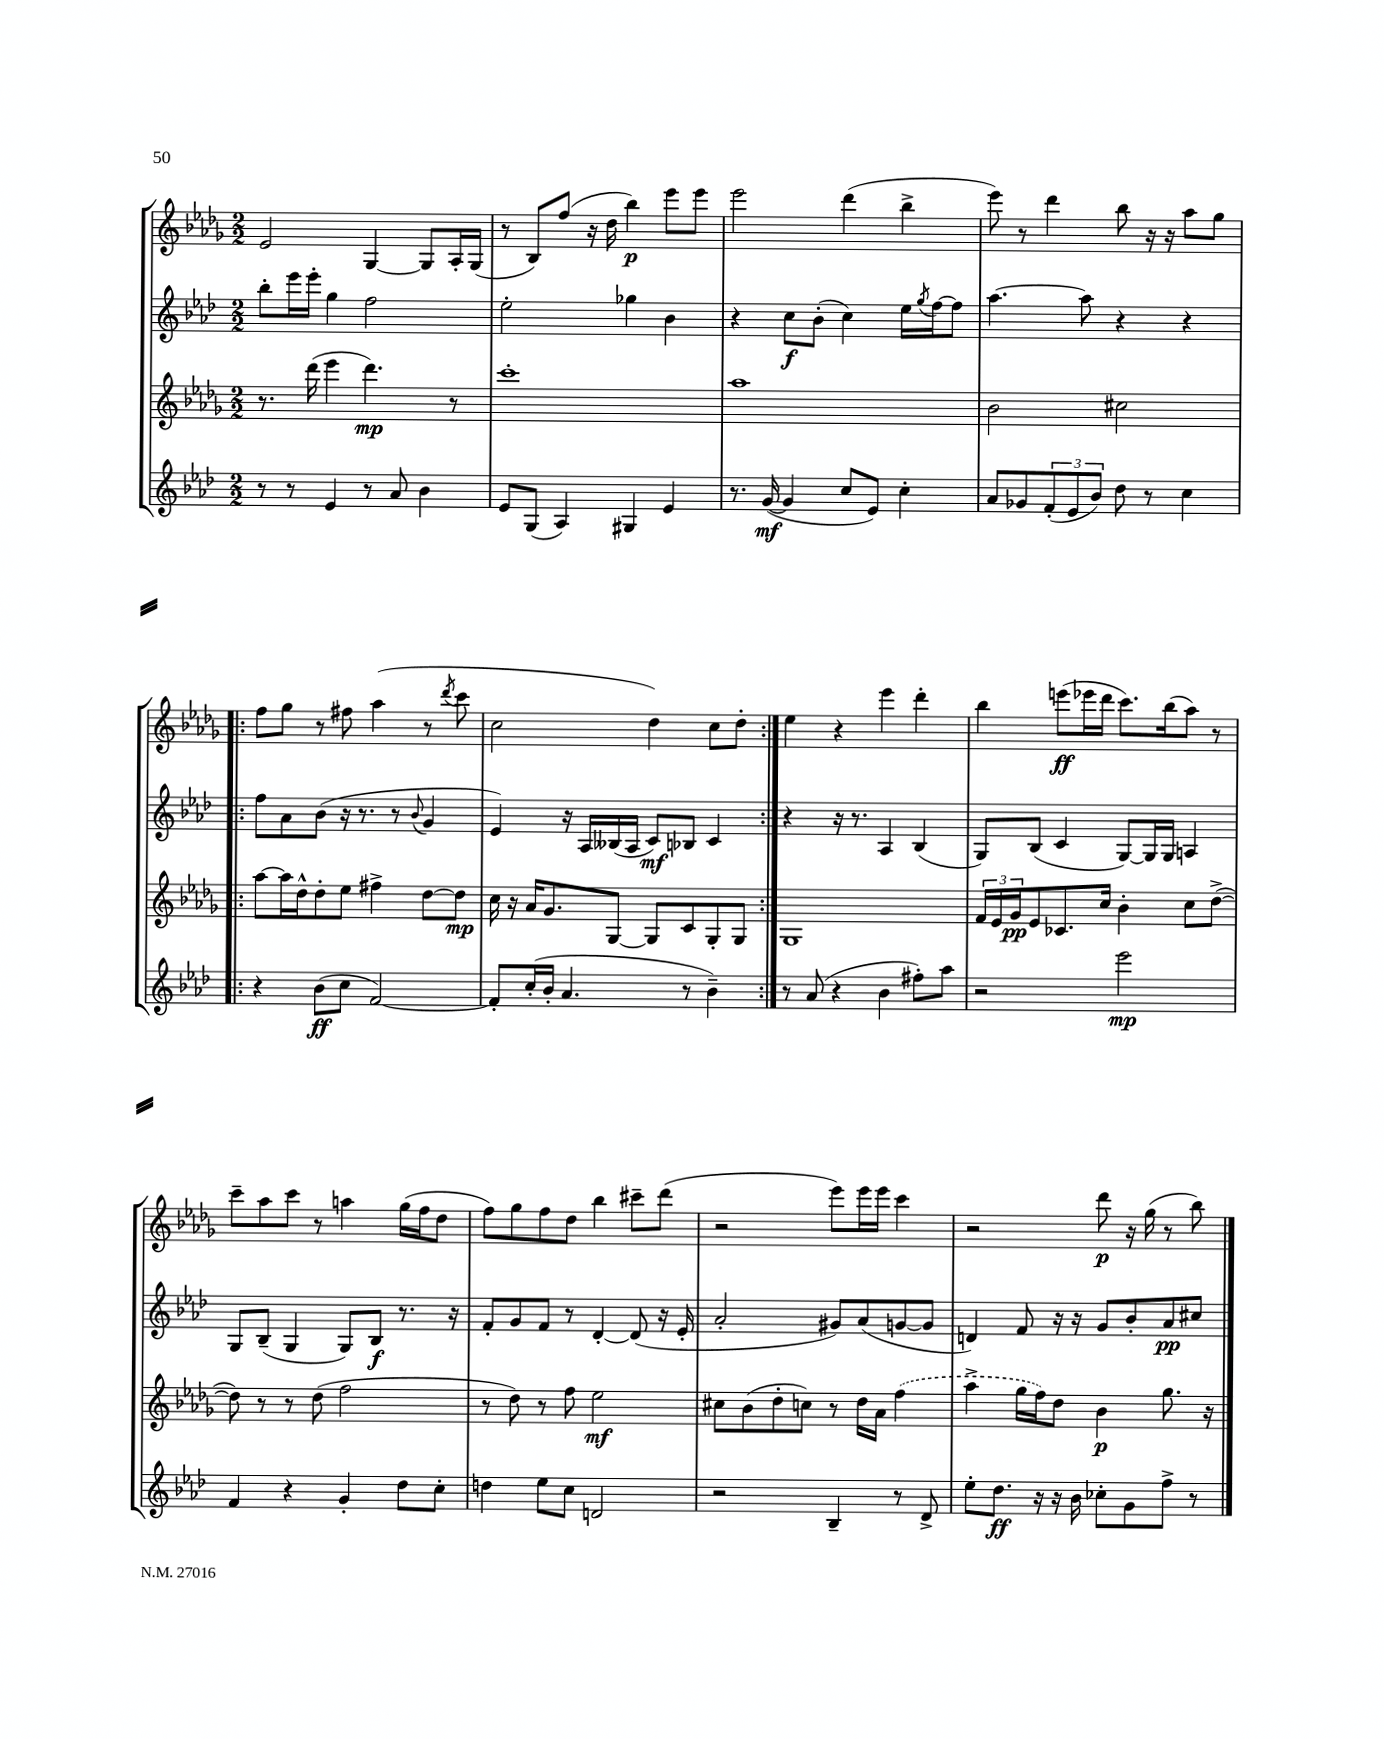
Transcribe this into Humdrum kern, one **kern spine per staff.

**kern	**dynam	**kern	**dynam	**kern	**dynam	**kern	**dynam
*part4	*part4	*part3	*part3	*part2	*part2	*part1	*part1
*staff4	*staff4	*staff3	*staff3	*staff2	*staff2	*staff1	*staff1
*clefG2	*	*clefG2	*	*clefG2	*	*clefG2	*
*k[b-e-a-d-]	*	*k[b-e-a-d-g-]	*	*k[b-e-a-d-]	*	*k[b-e-a-d-g-]	*
*M2/2	*	*M2/2	*	*M2/2	*	*M2/2	*
=96	=96	=96	=96	=96	=96	=96	=96
8r	.	8.r	.	8bb-'\L	.	2e-/	.
8r	.	.	.	16eee-\L	.	.	.
.	.	(16ddd-\	.	16eee-'\JJ	.	.	.
4e-/	.	4eee-\	.	4gg\	.	.	.
8r	.	4.ddd-\)	mp	2ff\	.	[4G-/	.
8a-/	.	.	.	.	.	.	.
4b-\	.	.	.	.	.	8G-/L]	.
.	.	8r	.	.	.	16A-'/L	.
.	.	.	.	.	.	(16G-/JJ	.
=97	=97	=97	=97	=97	=97	=97	=97
8e-/L	.	1ccc'	.	2ee-'\	.	8r	.
(8G/J	.	.	.	.	.	8B-/L)	.
4A-/)	.	.	.	.	.	(8ff/J	.
.	.	.	.	.	.	16r	.
.	.	.	.	.	.	16dd-\	.
4G#X/	.	.	.	4gg-X\	.	4bb-\)	p
4e-/	.	.	.	4b-\	.	8eee-\L	.
.	.	.	.	.	.	8eee-\J	.
=98	=98	=98	=98	=98	=98	=98	=98
8.r	.	1aa-	.	4r	.	2eee-\	.
([16g/	mf	.	.	.	.	.	.
4g/]	.	.	.	8cc\L	f	.	.
.	.	.	.	(8b-'\J	.	.	.
8cc/L	.	.	.	4cc\)	.	(4ddd-\	.
8e-/J)	.	.	.	.	.	.	.
4cc'\	.	.	.	16ee-\LL	.	4bb-^\	.
.	.	.	.	8qgg/	.	.	.
.	.	.	.	[16ff\J	.	.	.
.	.	.	.	8ff\J]	.	.	.
=99	=99	=99	=99	=99	=99	=99	=99
8a-/L	.	2b-\	.	[4.aa-\	.	8eee-\)	.
8g-X/	.	.	.	.	.	8r	.
(12f'/	.	.	.	.	.	4ddd-\	.
12e-/	.	.	.	.	.	.	.
.	.	.	.	8aa-\]	.	.	.
12b-/J)	.	.	.	.	.	.	.
8dd-\	.	2cc#X\	.	4r	.	8bb-\	.
8r	.	.	.	.	.	16r	.
.	.	.	.	.	.	16r	.
4cc\	.	.	.	4r	.	8aa-\L	.
.	.	.	.	.	.	8gg-\J	.
!!LO:LB:g=z
=100!|:	=100!|:	=100!|:	=100!|:	=100!|:	=100!|:	=100!|:	=100!|:
4r	.	[8aa-\L	.	8ff\L	.	8ff\L	.
.	.	16aa-\L]	.	8a-\	.	8gg-\J	.
.	.	16dd-^^\J	.	.	.	.	.
(8b-\L	ff	8dd-'\	.	(8b-\J	.	8r	.
8cc\J	.	8ee-\J	.	16r	.	8ff#X\	.
.	.	.	.	8.r	.	.	.
[2f/)	.	4ff#X^\	.	.	.	(4aa-\	.
.	.	.	.	8r	.	.	.
.	.	.	.	8qqb-/	.	.	.
.	.	[8dd-\L	.	4g/	.	8r	.
.	.	.	.	.	.	8qddd-/	.
.	.	8dd-\J]	mp	.	.	8ccc\	.
=101	=101	=101	=101	=101	=101	=101	=101
8f'/L]	.	16cc\	.	4e-/)	.	2cc\	.
.	.	16r	.	.	.	.	.
(16cc'/L	.	16a-/KL	.	.	.	.	.
16b-'/JJ	.	8.g-/	.	.	.	.	.
4.a-/	.	.	.	16r	.	.	.
.	.	.	.	16A-/LL	.	.	.
.	.	[8G-/J	.	(16B--X/	.	.	.
.	.	.	.	16A-/JJ	.	.	.
.	.	8G-/L]	.	8c/L)	mf	4dd-\)	.
8r	.	8c/	.	8B-X/J	.	.	.
4b-~\)	.	8G-'/	.	4c/	.	8cc\L	.
.	.	8G-/J	.	.	.	8dd-'\J	.
=102:|!	=102:|!	=102:|!	=102:|!	=102:|!	=102:|!	=102:|!	=102:|!
8r	.	1G-	.	4r	.	4ee-\	.
(8a-/	.	.	.	.	.	.	.
4r	.	.	.	16r	.	4r	.
.	.	.	.	8.r	.	.	.
4b-\	.	.	.	4A-/	.	4eee-\	.
8ff#X'\L)	.	.	.	(4B-/	.	4ddd-'\	.
8aa-\J	.	.	.	.	.	.	.
=103	=103	=103	=103	=103	=103	=103	=103
2r	.	24f/LL	.	8G/L)	.	4bb-\	.
.	.	24e-/	.	.	.	.	.
.	.	24g-/J	pp	.	.	.	.
.	.	8e-/	.	(8B-/J	.	.	.
.	.	8.c-X/	.	4c/	.	(8eeen\L	ff
.	.	.	.	.	.	16eee-X\L	.
.	.	16cc/Jk	.	.	.	16ddd-\JJ	.
2eee-\	mp	4b-'\	.	[8G/L)	.	8.ccc\L)	.
.	.	.	.	16G/L]	.	.	.
.	.	.	.	16G/JJ	.	(16bb-\k	.
.	.	8cc\L	.	4An/	.	8aa-\J)	.
.	.	([8dd-^\J	.	.	.	8r	.
!!LO:LB:g=z
=104	=104	=104	=104	=104	=104	=104	=104
4f/	.	8dd-\])	.	8G/L	.	8ccc~\L	.
.	.	8r	.	(8B-~/J	.	8aa-\	.
4r	.	8r	.	4G/	.	8ccc\J	.
.	.	(8dd-\	.	.	.	8r	.
4g'/	.	2ff\	.	8G/L)	.	4aan\	.
.	.	.	.	8B-/J	f	.	.
8dd-\L	.	.	.	8.r	.	(16gg-\LL	.
.	.	.	.	.	.	16ff\J	.
8cc'\J	.	.	.	.	.	8dd-\J	.
.	.	.	.	16r	.	.	.
=105	=105	=105	=105	=105	=105	=105	=105
4ddn\	.	8r	.	8f'/L	.	8ff\L)	.
.	.	8dd-\)	.	8g/	.	8gg-\	.
8ee-\L	.	8r	.	8f/J	.	8ff\	.
8cc\J	.	8ff\	.	8r	.	8dd-\J	.
2dn/	.	2ee-\	mf	[4d-'/	.	4bb-\	.
.	.	.	.	(8d-/]	.	8ccc#X~\L	.
.	.	.	.	16r	.	(8ddd-\J	.
.	.	.	.	16e-'/	.	.	.
=106	=106	=106	=106	=106	=106	=106	=106
2r	.	8cc#X\L	.	2a-'/	.	2r	.
.	.	(8b-\	.	.	.	.	.
.	.	8dd-'\	.	.	.	.	.
.	.	8ccn\J)	.	.	.	.	.
4B-~/	.	8r	.	8g#X/L)	.	8eee-\L)	.
.	.	16dd-\LL	.	(8a-/	.	16eee-\L	.
.	.	16a-\JJ	.	.	.	16eee-\JJ	.
8r	.	(4ff\	.	[8gn/	.	4ccc\	.
8d-^/	.	.	.	8g/J]	.	.	.
=107	=107	=107	=107	=107	=107	=107	=107
8ee-'\L	.	4aa-^\	.	4dn/)	.	2r	.
8.dd-\J	ff	.	.	.	.	.	.
.	.	16gg-\LL	.	8f/	.	.	.
16r	.	16ff\J)	.	.	.	.	.
16r	.	8dd-\J	.	16r	.	.	.
16b-\	.	.	.	16r	.	.	.
8cc-X'\L	.	4b-\	p	8g/L	.	8ddd-\	p
8g\	.	.	.	8b-'/	.	16r	.
.	.	.	.	.	.	(16gg-\	.
8ff^\J	.	8.gg-\	.	8a-/	pp	8r	.
8r	.	.	.	8cc#X/J	.	8bb-\)	.
.	.	16r	.	.	.	.	.
==	==	==	==	==	==	==	==
*-	*-	*-	*-	*-	*-	*-	*-
